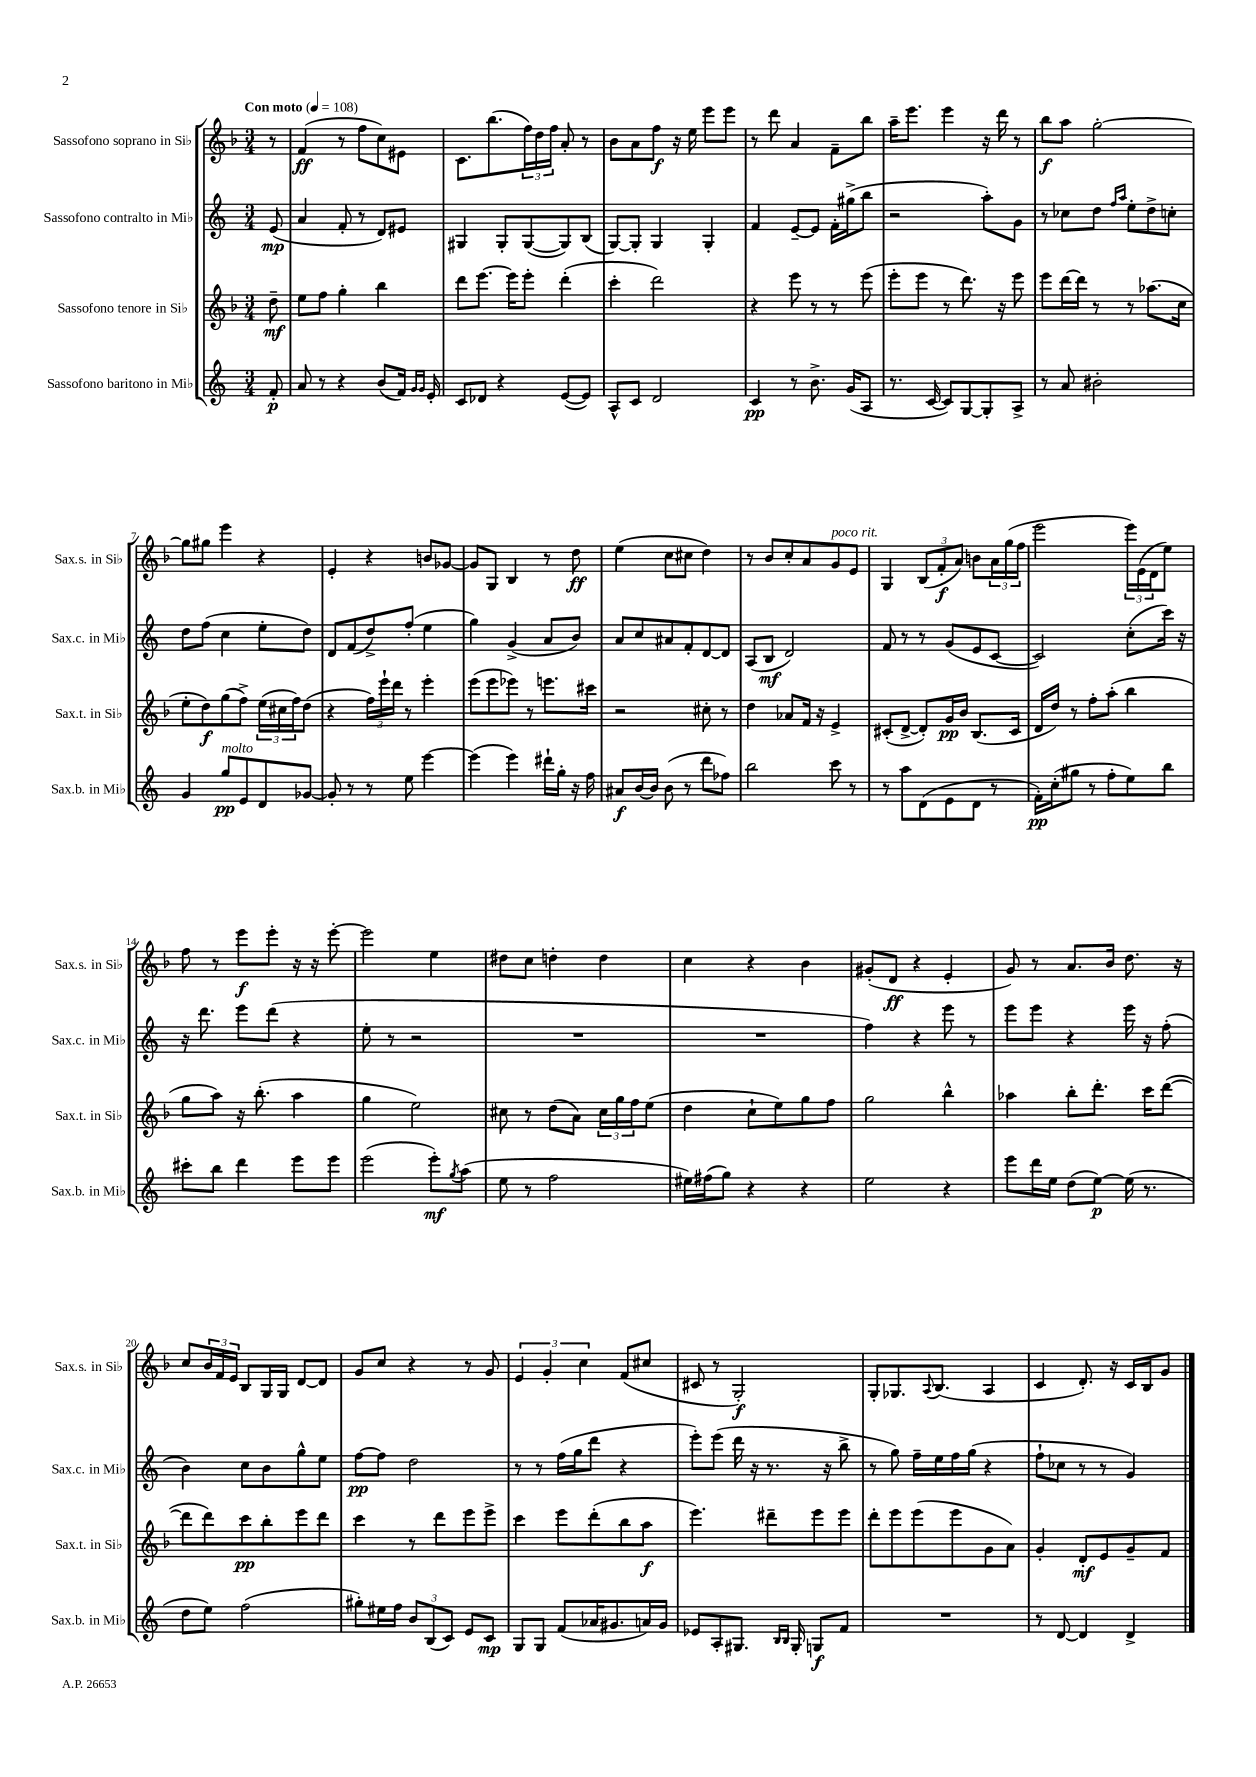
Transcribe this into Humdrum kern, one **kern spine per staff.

**kern	**kern	**kern	**kern
*staff4	*staff3	*staff2	*staff1
*clefG2	*clefG2	*clefG2	*clefG2
*k[]	*k[b-]	*k[]	*k[b-]
*M3/4	*M3/4	*M3/4	*M3/4
*MM108	*MM108	*MM108	*MM108
8f'/	8dd~\	(8e/	8r
=	=	=	=
8a/	8ee\L	4a/	(4f/
8r	8ff\J	.	.
4r	4gg'\	8f'/	8r
.	.	8r	8ff\L
(8b/L	4bb-\	8d/L)	8cc\)
16f/Jk)	.	8e#/J	8e#\J
16qqg/LL	.	.	.
16qqg/JJ	.	.	.
16e'/	.	.	.
=	=	=	=
8c/L	8ddd\L	4G#/	8.c\L
8d-/J	[8.eee\J	.	.
.	.	.	(8.bb-\
4r	.	8G#'/L	.
.	16eee\]LK	.	.
.	8eee'\J	([8G#/	24ff\L)
.	.	.	24dd\
.	.	.	24ff\JJ
([8e/L	(4ddd'\	8G#/])	8a'/
8e/]J)	.	(8B/J	8r
=	=	=	=
8A^^/L	4ccc'\	[8G/L)	8b-\L
8c/J	.	8G'/]J	8a\
2d/	2ddd\)	4G/	8ff\J
.	.	.	16r
.	.	.	16ee\
.	.	4G'/	8eee\L
.	.	.	8eee\J
=	=	=	=
4c/	4r	4f/	8r
.	.	.	8ddd\
8r	8eee\	[8e~/L	4a/
8.b^\	8r	8e/]J	.
.	8r	16f'\LL	8f~\L
(16g/LK	.	(16gg#^\J	.
8A/J	(8eee\	8bb\J	8bb-\J
=	=	=	=
8.r	8eee'\L	2r	16aa~\LK
.	.	.	8.eee\J
.	8eee\J	.	.
[16c/	.	.	.
8c/]L)	8r	.	4eee\
[8G/	8.ddd\)	.	.
8G'/]	.	8aa'\L)	16r
.	16r	.	16ddd\
8A^/J	8eee\	8g\J	8r
=	=	=	=
8r	8eee\L	8r	8bb-\L
8a/	[16ddd\L	8cc-\L	8aa\J
.	16ddd\]JJ	.	.
2b#'\	8r	8dd\J	[2gg'\
.	.	16qqff/LL	.
.	.	16qqaa/JJ	.
.	8r	8ee'\L	.
.	(8.aa-\L	8dd^\	.
.	.	8cc'\J	.
.	16cc\Jk	.	.
=	=	=	=
4g/	8ee'\L	8dd\L	8gg\]L
.	8dd\)	(8ff\J	8gg#\J
8gg/L	(8gg\	4cc\	4eee\
8e/	8ff^\J)	.	.
8d/	(24ee\LL	8ee'\L	4r
.	24cc#\	.	.
.	24ff\J)	.	.
[8g-/J	(8dd\J	8dd\J)	.
=	=	=	=
8g-'/]	4r	8d/L	4e'/
8r	.	(8f/	.
8r	24ff\LL)	8dd^/)	4r
.	24eee`\	.	.
.	24ddd\JJ	.	.
8ee\	8r	(8ff'/J	.
[4eee\	4eee'\	4ee\	8b/L
.	.	.	[8g-/J
=	=	=	=
(4eee\]	(8eee\L	4gg\)	8g-/]L
.	8eee\	.	8G/J
4eee\)	8eee-\J)	(4g^/	4B-/
.	8r	.	.
16ddd#`\LL	8.eee\L	8a/L	8r
16gg'\JJ	.	.	.
16r	.	8b/J)	8dd\
16ff\	16ccc#\Jk	.	.
=	=	=	=
8a#/L	2r	8a/L	(4ee\
[16b/L	.	8cc/	.
16b/]JJ	.	.	.
(8b\	.	8a#/	8cc\L
8r	.	8f'/	8cc#\J
8ddd\L	8cc#'\	[8d/	4dd\)
8ff-\J)	8r	8d/]J	.
=	=	=	=
2bb\	4dd\	(8A/L	8r
.	.	8B/J	8b-/L
.	8a-/L	2d/)	8cc'/
.	16f/Jk	.	8a/
.	16r	.	.
8ccc\	4e^/	.	8g/
8r	.	.	8e/J
=	=	=	=
8r	(8c#'/L	8f/	4G/
8aa\L	[8d^/J	8r	.
(8d\	8d'/]L)	8r	(12B-/L
.	.	.	12f'/
8e\	16g/L	(8g/L	.
.	.	.	12a/J)
.	16b-/JJ	.	.
8d\J	(8.B-/L	8e/	8b\L
8r	.	[8c/J	24a\L
.	.	.	(24gg\
.	16c#/Jk	.	.
.	.	.	24ff\JJ
=	=	=	=
16f'\LL)	16d/LL	2c/])	2eee\
(16cc'\J	16dd/JJ)	.	.
8gg#\J	8r	.	.
8r	8ff'\L	.	.
8ff'\L	(8aa'\J	.	.
8ee\)	4bb-\	(8cc'\L	24eee\LL)
.	.	.	(24e\
.	.	.	24d\J
8bb\J	.	16ccc\Jk)	8ee\J)
.	.	16r	.
=	=	=	=
8ccc#'\L	8gg\L	16r	8ff\
.	.	8.ddd\	.
8bb\J	8aa\J)	.	8r
4ddd\	16r	8eee\L	8eee\L
.	(8.bb-'\	.	.
.	.	(8ddd\J	8eee'\J
8eee\L	4aa\	4r	16r
.	.	.	16r
8eee\J	.	.	[8eee'\
=	=	=	=
(2eee\	4gg\	8ee'\	2eee\]
.	.	8r	.
.	2ee\)	2r	.
8eee'\L)	.	.	4ee\
8qgg/	.	.	.
(8aa\J	.	.	.
=	=	=	=
8ee\	8cc#\	2.r	8dd#\L
8r	8r	.	8cc\J
2ff\	(8dd\L	.	4dd'\
.	8a\J)	.	.
.	24cc#\LL	.	4dd\
.	24gg\	.	.
.	24ff\J	.	.
.	(8ee\J	.	.
=	=	=	=
16ee#\LL)	4dd\	2.r	4cc\
(16ff#\J	.	.	.
8gg\J)	.	.	.
4r	8cc`\L	.	4r
.	8ee\)	.	.
4r	8gg\	.	4b-\
.	8ff\J	.	.
=	=	=	=
2ee\	2gg\	4ff\)	(8g#'/L
.	.	.	8d/J
.	.	4r	4r
4r	4bb-^^\	8eee\	4e'/
.	.	8r	.
=	=	=	=
8eee\L	4aa-\	8eee\L	8g/)
16ddd\L	.	8eee\J	8r
16ee\JJ	.	.	.
(8dd\L	8bb-'\L	4r	8.a/L
[8ee\J)	8.ddd'\J	.	.
.	.	.	16b-/Jk
(16ee\]	.	16eee\	8.dd\
8.r	16ccc\LK	16r	.
.	([8ddd\J	(8ff'\	.
.	.	.	16r
=	=	=	=
8dd\L	8ddd\]L	4b\)	8cc/L
8ee\J)	8ddd\)	.	24b-/L
.	.	.	24f/
.	.	.	24e/JJ
(2ff\	8ccc\	8cc\L	8B-/L
.	8bb-'\	8b\	16G/L
.	.	.	16G/JJ
.	8eee\	8gg^^\	[8d/L
.	8ddd\J	8ee\J	8d/]J
=	=	=	=
8gg#'\L)	4ccc\	[8ff\L	8g/L
16ee#\L	.	8ff\]J	8cc/J
16ff\JJ	.	.	.
12b/L	8r	2dd\	4r
(12B/	.	.	.
.	8ddd\L	.	.
12c/J)	.	.	.
8e/L	8eee\	.	8r
8c/J	8eee^\J	.	8g/
=	=	=	=
8G/L	4ccc\	8r	6e/
8G/J	.	8r	.
.	.	.	6g'/
(8f/L	8eee\L	(16ff\LL	.
.	.	16gg\J	.
.	.	.	6cc\
16a-/K	(8ddd'\	8ddd\J	.
8.g#/	.	.	.
.	8bb-\	4r	(8f/L
16a/L)	8aa\J	.	8cc#/J
16g#/JJ	.	.	.
=	=	=	=
8e-/L	4.eee\)	8eee'\L)	8c#/
8A'/	.	(8eee\J	8r
8.G#/J	.	16ddd\	2G'/)
.	.	16r	.
.	8ddd#~\L	8.r	.
16qqB/LL	.	.	.
16qqB/JJ	.	.	.
16G#'/	.	.	.
8G/L	8eee\	.	.
.	.	16r	.
8f/J	8eee\J	8bb^\	.
=	=	=	=
2.r	8ddd'\L	8r	8G'/L
.	8eee\	8gg\)	8.G-/
.	(8eee\	16ff~\LL	.
.	.	.	8qqA/
.	.	16ee\	(8.B-/J
.	8eee\	16ff\	.
.	.	(16gg\JJ	.
.	8g\	4r	4A/
.	8a\J)	.	.
=	=	=	=
8r	4g'/	8ff`\L	4c/
[8d/	.	8cc-\J	.
4d/]	8d'/L	8r	8.d'/)
.	8e/	8r	.
.	.	.	16r
4d^/	8g~/	4g/)	16c/LL
.	.	.	16B-/J
.	8f/J	.	8g/J
==	==	==	==
*-	*-	*-	*-
